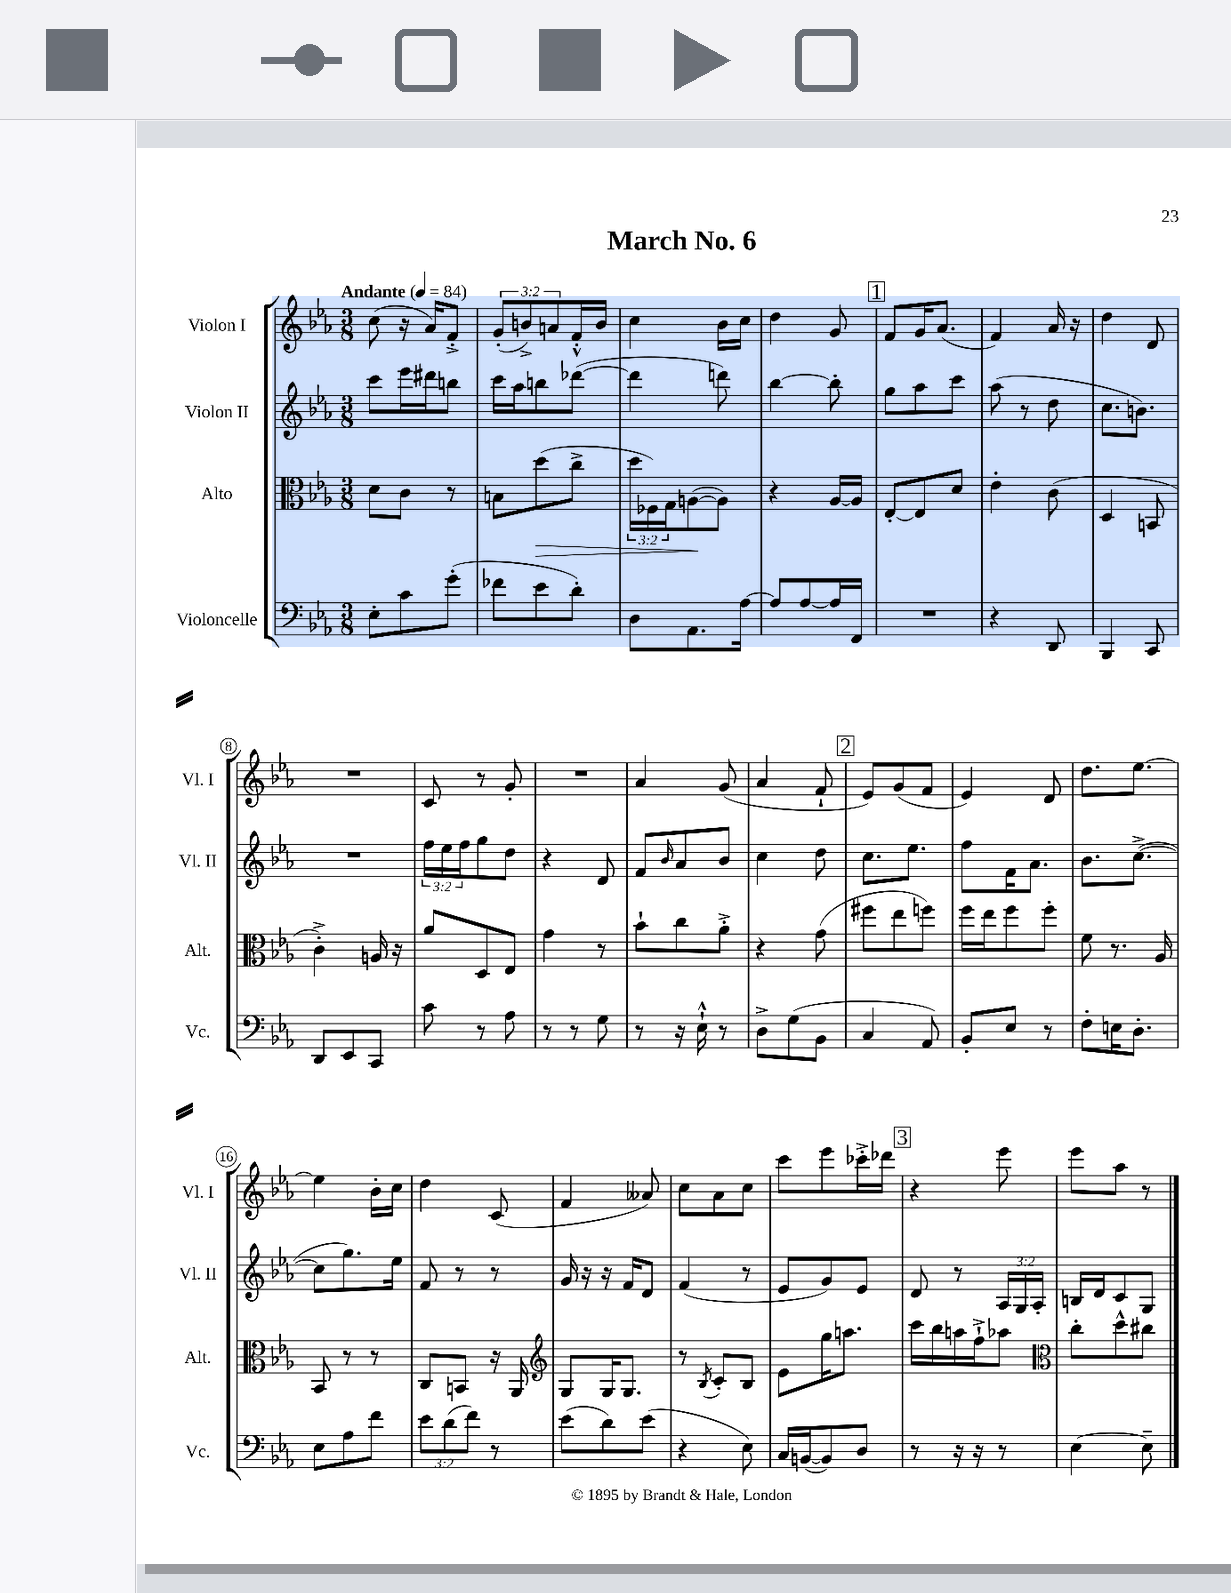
\header { title = "March No. 6" }
<<
\new StaffGroup <<
\new Staff = "s0" \with { instrumentName = "Violon I" shortInstrumentName = "Vl. I" } {
    \clef treble \key ees \major \numericTimeSignature \time 3/8 \override Staff.TupletNumber.text = #tuplet-number::calc-fraction-text \tempo "Andante" 4 = 84
    c''8( r16 aes'16) f'8-.-> |
    \tuplet 3/2 { g'8-.( b'8->) a'8 } f'16-.-^ b'16 |
    c''4 bes'16 c''16 |
    d''4 g'8 |
    \mark \markup { \box "1" } f'8 g'16 aes'8.( |
    f'4) aes'16 r16 |
    d''4 d'8 |
    R4. |
    c'8 r8 g'8-. |
    R4. |
    aes'4 g'8( |
    aes'4 f'8-! |
    \mark \markup { \box "2" } ees'8) g'8( f'8 |
    ees'4) d'8 |
    d''8. ees''8.~ |
    ees''4 bes'16-. c''16 |
    d''4 c'8( |
    f'4 aeses'8) |
    c''8 aes'8 c''8 |
    c'''8 ees'''8 ces'''16-.-> des'''16 |
    \mark \markup { \box "3" } r4 ees'''8 |
    ees'''8 aes''8 r8 \bar "|." |
}
\new Staff = "s1" \with { instrumentName = "Violon II" shortInstrumentName = "Vl. II" } {
    \clef treble \key ees \major \numericTimeSignature \time 3/8 \override Staff.TupletNumber.text = #tuplet-number::calc-fraction-text
    c'''8 ees'''16 dis'''16 b''8 |
    c'''16 aes''16 b''8 des'''8~( |
    des'''4 d'''8) |
    bes''4~ bes''8-. |
    \mark \markup { \box "1" } g''8 aes''8 c'''8 |
    aes''8( r8 d''8 |
    c''8. b'8.) |
    R4. |
    \tuplet 3/2 { f''16 ees''16 f''16 } g''8 d''8 |
    r4 d'8 |
    f'8 \grace { bes'16 } aes'8 bes'8 |
    c''4 d''8 |
    \mark \markup { \box "2" } c''8. ees''8. |
    f''8 f'16 aes'8. |
    bes'8. c''8.~->( |
    c''8 g''8.) ees''16 |
    f'8 r8 r8 |
    g'16 r16 r16 f'16 d'8 |
    f'4( r8 |
    ees'8 g'8) ees'8 |
    \mark \markup { \box "3" } d'8 r8 \tuplet 3/2 { aes16 g16 aes16-. } |
    b16 d'16 c'8 g8 \bar "|." |
}
\new Staff = "s2" \with { instrumentName = "Alto" shortInstrumentName = "Alt." } {
    \clef alto \key ees \major \numericTimeSignature \time 3/8 \override Staff.TupletNumber.text = #tuplet-number::calc-fraction-text
    d'8 c'8 r8 |
    b8 d''8\>( c''8-> |
    \tuplet 3/2 { d''16 fes16) g16 } a8~\!( a8) |
    r4 aes16~ aes16 |
    \mark \markup { \box "1" } ees8~-. ees8 d'8 |
    ees'4-. c'8( |
    d4 b,8 |
    c'4-.->) a16 r16 |
    aes'8 d8 ees8 |
    g'4 r8 |
    bes'8-! c''8 aes'8-.-> |
    r4 g'8( |
    \mark \markup { \box "2" } fis''8 ees''8 f''8) |
    f''16 ees''16 f''8 f''8-. |
    f'8 r8. aes16 |
    bes,8 r8 r8 |
    c8 b,8 r16 aes,16 |
    \clef treble g8 g16 g8. |
    r8 \acciaccatura { bes8 } c'8-. bes8 |
    ees'8 g''16 a''8. |
    \mark \markup { \box "3" } c'''16 bes''16 a''16 f''16-!-> aes''8 |
    \clef alto c''8-. d''8-^ cis''8 \bar "|." |
}
\new Staff = "s3" \with { instrumentName = "Violoncelle" shortInstrumentName = "Vc." } {
    \clef bass \key ees \major \numericTimeSignature \time 3/8 \override Staff.TupletNumber.text = #tuplet-number::calc-fraction-text
    ees8-. c'8 g'8-.( |
    fes'8 ees'8 d'8-.) |
    d8 aes,8. aes16~ |
    aes8 aes8~ aes16 f,16 |
    \mark \markup { \box "1" } R4. |
    r4 d,8 |
    bes,,4 c,8 |
    d,8 ees,8 c,8 |
    c'8 r8 aes8 |
    r8 r8 g8 |
    r8 r16 ees16-!-^ r8 |
    d8-> g8( bes,8 |
    \mark \markup { \box "2" } c4 aes,8) |
    bes,8-. ees8 r8 |
    f8-. e16 d8.-. |
    ees8 aes8 f'8 |
    \tuplet 3/2 { ees'8 d'8( f'8) } r8 |
    ees'8( d'8) ees'8( |
    r4 ees8) |
    c16 b,16~( b,8) d8 |
    \mark \markup { \box "3" } r8 r16 r16 r8 |
    ees4~ ees8-- \bar "|." |
}
>>
>>
\layout { \context { \Score \override BarNumber.stencil = #(make-stencil-circler 0.1 0.3 ly:text-interface::print) } }
